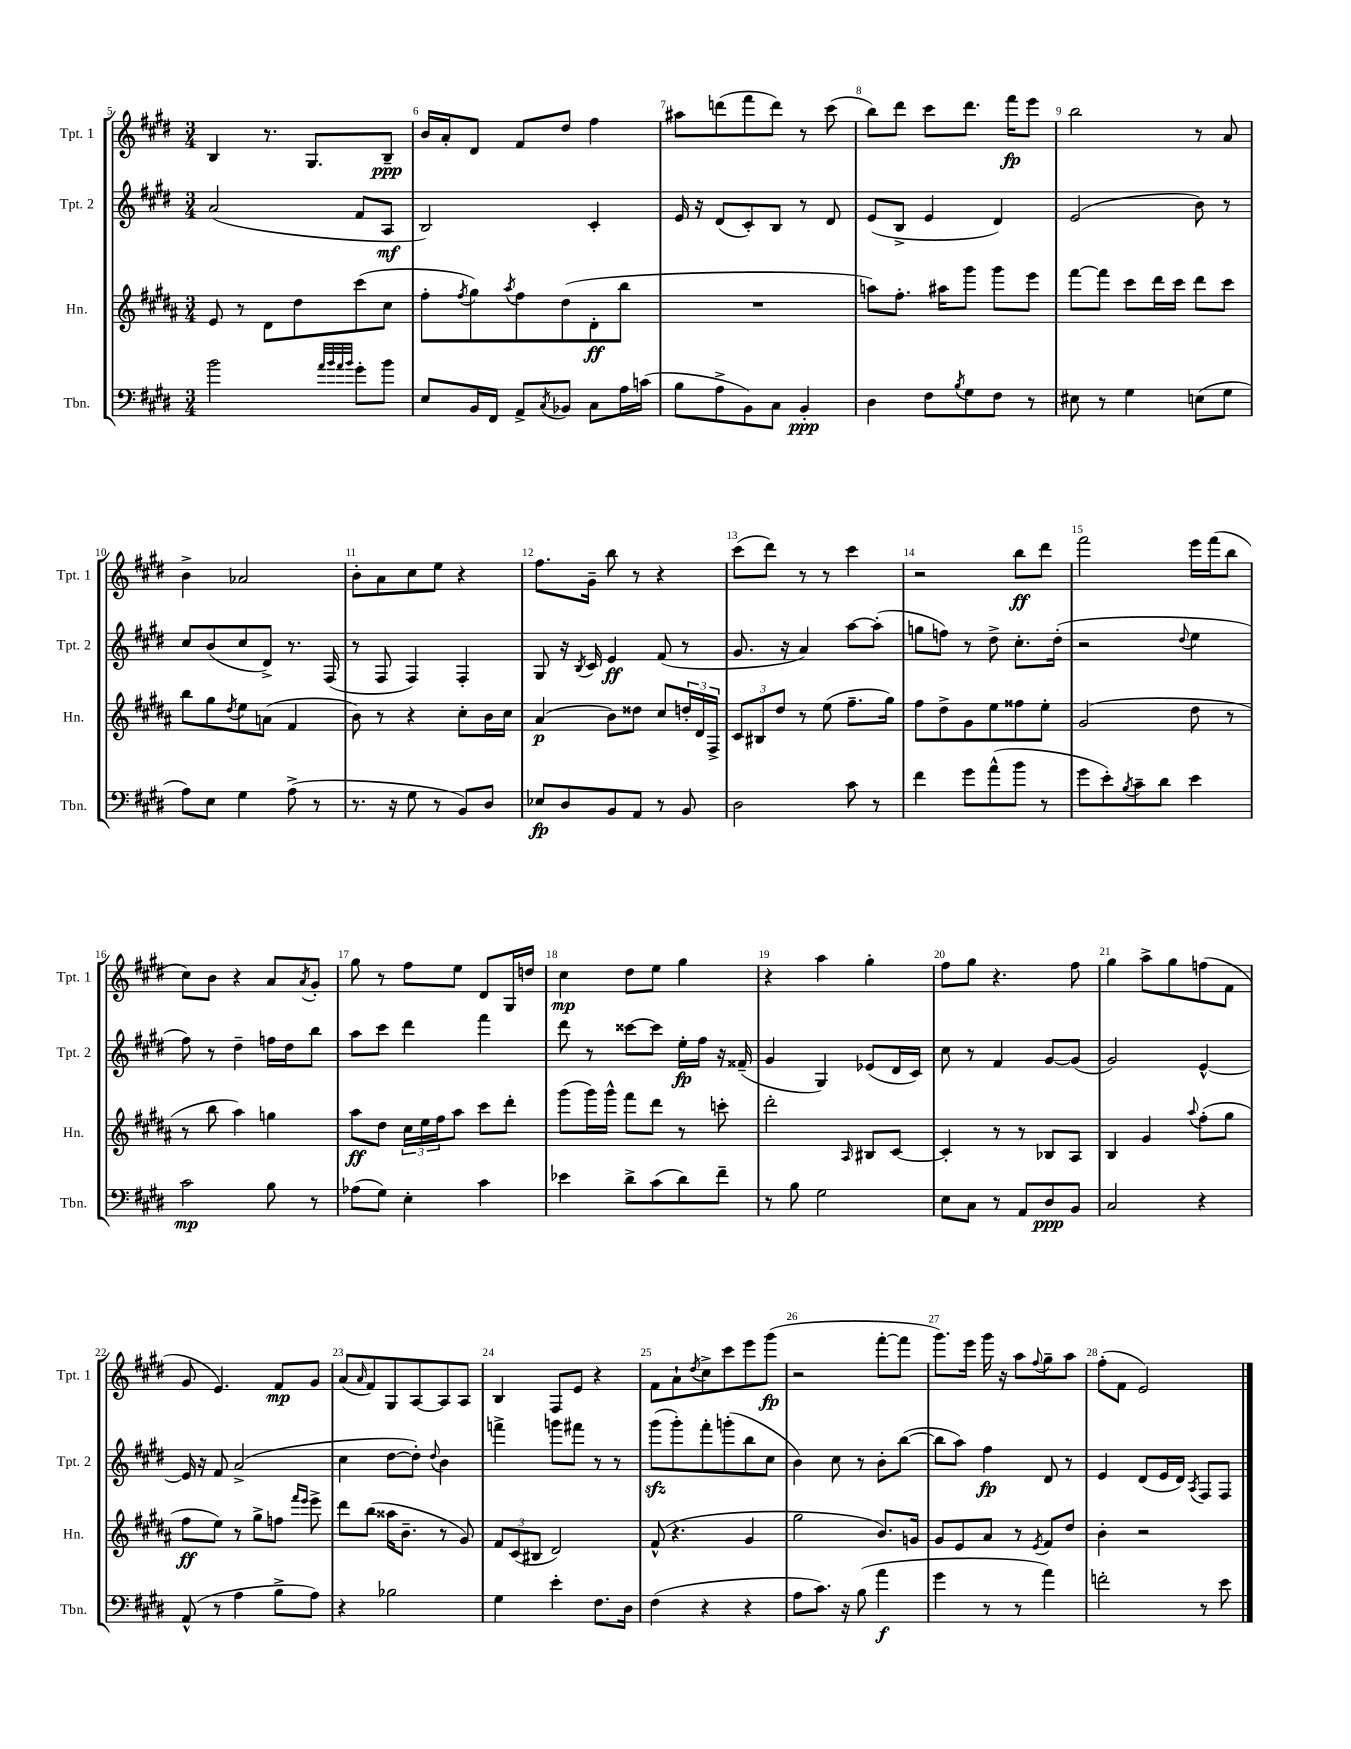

**kern	**kern	**kern	**kern
*staff4	*staff3	*staff2	*staff1
*clefF4	*clefG2	*clefG2	*clefG2
*k[f#c#g#d#]	*k[f#c#g#d#a#]	*k[f#c#g#d#]	*k[f#c#g#d#]
*M3/4	*M3/4	*M3/4	*M3/4
2b	8e	(2a	4B
.	8r	.	.
.	8d#	.	8.r
.	8dd#	.	.
.	.	.	8.G#
32qqa	.	.	.
32qqb	.	.	.
32qqa	.	.	.
32qqb	.	.	.
8g#'	(8ccc#	8f#	.
8b	8cc#	8A	8B~
=	=	=	=
8E	8ff#'	2B)	16b
.	.	.	16a'
.	8qff#	.	.
16BB	8gg#)	.	8d#
16FF#	.	.	.
.	8qaa#	.	.
8AA^	8ff#	.	8f#
8qC#	.	.	.
8BB-	(8dd#	.	8dd#
8C#	8d#'	4c#'	4ff#
16A	8bb	.	.
(16c	.	.	.
=	=	=	=
8B	2.r	16e	8aa#
.	.	16r	.
8A^	.	(8d#	(8ddd
8BB)	.	8c#')	8fff#
8C#	.	8B	8ddd)
4BB'	.	8r	8r
.	.	8d#	(8ccc#
=	=	=	=
4D#	8aa)	(8e	8bb)
.	8.ff#'	8B^	8ddd#
8F#	.	4e	8ccc#
.	16aa#	.	.
8qB	.	.	.
8G#	8ggg#	.	8.ddd#
8F#	8ggg#	4d#)	.
.	.	.	16fff#
8r	8eee	.	8eee
=	=	=	=
8E#	[8fff#	(2e	2bb
8r	8fff#]	.	.
4G#	8ccc#	.	.
.	16ddd#	.	.
.	16ccc#	.	.
(8E	8ddd#	8b)	8r
8G#	8ccc#	8r	8a
=	=	=	=
8A)	8bb	8cc#	4b^
8E	8gg#	(8b	.
.	8qdd#	.	.
4G#	8ee	8cc#	2a-
.	(8a	8d#^)	.
(8A^	4f#	8.r	.
8r	.	.	.
.	.	(16F#	.
=	=	=	=
8.r	8b)	8r	8b'
.	8r	8F#	8a
16r	.	.	.
8G#	4r	4F#)	8cc#
8r	.	.	8ee
8BB)	8cc#'	4F#'	4r
8D#	16b	.	.
.	16cc#	.	.
=	=	=	=
8E-	(4a#	8G#	8.ff#
8D#	.	16r	.
.	.	8qB	.
.	.	16c#	16g#~
8BB	8b)	4e	8bb
8AA	8dd##	.	8r
8r	8cc#	(8f#	4r
8BB	24dd'	8r	.
.	24d#	.	.
.	24F#^	.	.
=	=	=	=
2D#	12c#	8.g#	(8ccc#
.	12B#	.	.
.	.	.	8ddd#)
.	12dd#	.	.
.	.	16r	.
.	8r	4a)	8r
.	(8ee	.	8r
8c#	8.ff#~	[8aa	4ccc#
8r	.	(8aa']	.
.	16gg#)	.	.
=	=	=	=
4f#	8ff#	8gg	2r
.	8dd#^	8ff)	.
8g#	8g#	8r	.
(8a^^	8ee	8dd#^	.
8b	8ff##	8.cc#'	8bb
8r	8ee'	.	8ddd#
.	.	(16dd#'	.
=	=	=	=
8g#	(2g#	2r	2fff#
8e')	.	.	.
8qB	.	.	.
8c#~	.	.	.
8d#	.	.	.
.	.	8qqdd#	.
4e	8dd#	4ee	16eee
.	.	.	(16fff#
.	8r	.	8bb
=	=	=	=
2c#	8r	8ff#)	8cc#)
.	8bb	8r	8b
.	4aa#)	4dd#~	4r
8B	4gg	16ff	8a
.	.	16dd#	.
.	.	.	8qa
8r	.	8bb	8g#'
=	=	=	=
(8A-	8aa#	8aa	8gg#
8G#)	8dd#	8ccc#	8r
4E'	24cc#	4ddd#	8ff#
.	24ee	.	.
.	24ff#	.	.
.	8aa#	.	8ee
4c#	8ccc#	4fff#	8d#
.	8ddd#'	.	16G#
.	.	.	16dd
=	=	=	=
4e-	(8ggg#	8ddd#	4cc#
.	16ggg#)	8r	.
.	16ggg#^^	.	.
8d#^	8fff#	[8ccc##	8dd#
(8c#	8ddd#	8ccc##]	8ee
8d#)	8r	16ee'	4gg#
.	.	16ff#	.
8f#~	8ccc'	16r	.
.	.	(16f##~	.
=	=	=	=
8r	2ddd#'	4g#	4r
8B	.	.	.
2G#	.	4G#)	4aa
.	16qqA#	.	.
.	8B#	(8e-	4gg#'
.	[8c#	16d#	.
.	.	16c#)	.
=	=	=	=
8E	4c#']	8cc#	8ff#
8C#	.	8r	8gg#
8r	8r	4f#	4.r
8AA	8r	.	.
8D#	8B-	[8g#	.
8BB	8A#	(8g#]	8ff#
=	=	=	=
2C#	4B	2g#)	4gg#
.	4g#	.	8aa^
.	.	.	8gg#
.	8qqaa#	.	.
4r	(8ff#'	[4e^^	(8ff
.	8gg#	.	8f#
=	=	=	=
(8AA^^	8ff#	16e]	8g#
.	.	16r	.
8r	8ee)	8f#	4.e)
4A	8r	(2a^	.
.	8gg#^	.	.
8B^	8ff	.	8f#
.	16qqfff#	.	.
.	16qqeee	.	.
8A)	8eee^	.	8g#
=	=	=	=
4r	8ddd#	4cc#	(8a
.	.	.	16qqa
.	(8bb	.	8f#)
2B-	16aa##	[8dd#	8G#
.	8.b~	.	.
.	.	8dd#'])	[8A
.	.	8qqdd#	.
.	8r	4b	8A]
.	8g#)	.	8A
=	=	=	=
4G#	12f#	4fff^	4B
.	(12c#	.	.
.	12B#	.	.
4e'	2d#)	8ggg	8F#
.	.	8fff#	8e
8.F#	.	8r	4r
.	.	8r	.
16D#	.	.	.
=	=	=	=
(4F#	(8f#^^	(8ggg#	8f#
.	4.r	8ggg#')	8a`
.	.	.	8qdd#
4r	.	8fff#'	8cc#^
.	.	(8ggg'	8ccc#
4r	4g#	8bb	8eee
.	.	8cc#	(8ggg#
=	=	=	=
8A	2gg#	4b)	2r
8.c#)	.	.	.
.	.	8cc#	.
16r	.	.	.
(8B	.	8r	.
4a	8.b)	8b'	[8fff#'
.	.	([8bb	8fff#]
.	16g	.	.
=	=	=	=
4g#	8g#	8bb]	8.ggg#)
.	8e	8aa)	.
.	.	.	16eee
8r	8a#	4ff#	16ggg#
.	.	.	16r
8r	8r	.	8aa
.	8qe	.	8qqff#
4a)	8f#	8d#	8gg#~
.	8dd#	8r	8aa
=	=	=	=
2f'	4b'	4e	(8ff#'
.	.	.	8f#
.	2r	(8d#	2e)
.	.	16e	.
.	.	16d#)	.
.	.	8qA	.
8r	.	8F#	.
8e	.	8F#	.
==	==	==	==
*-	*-	*-	*-
